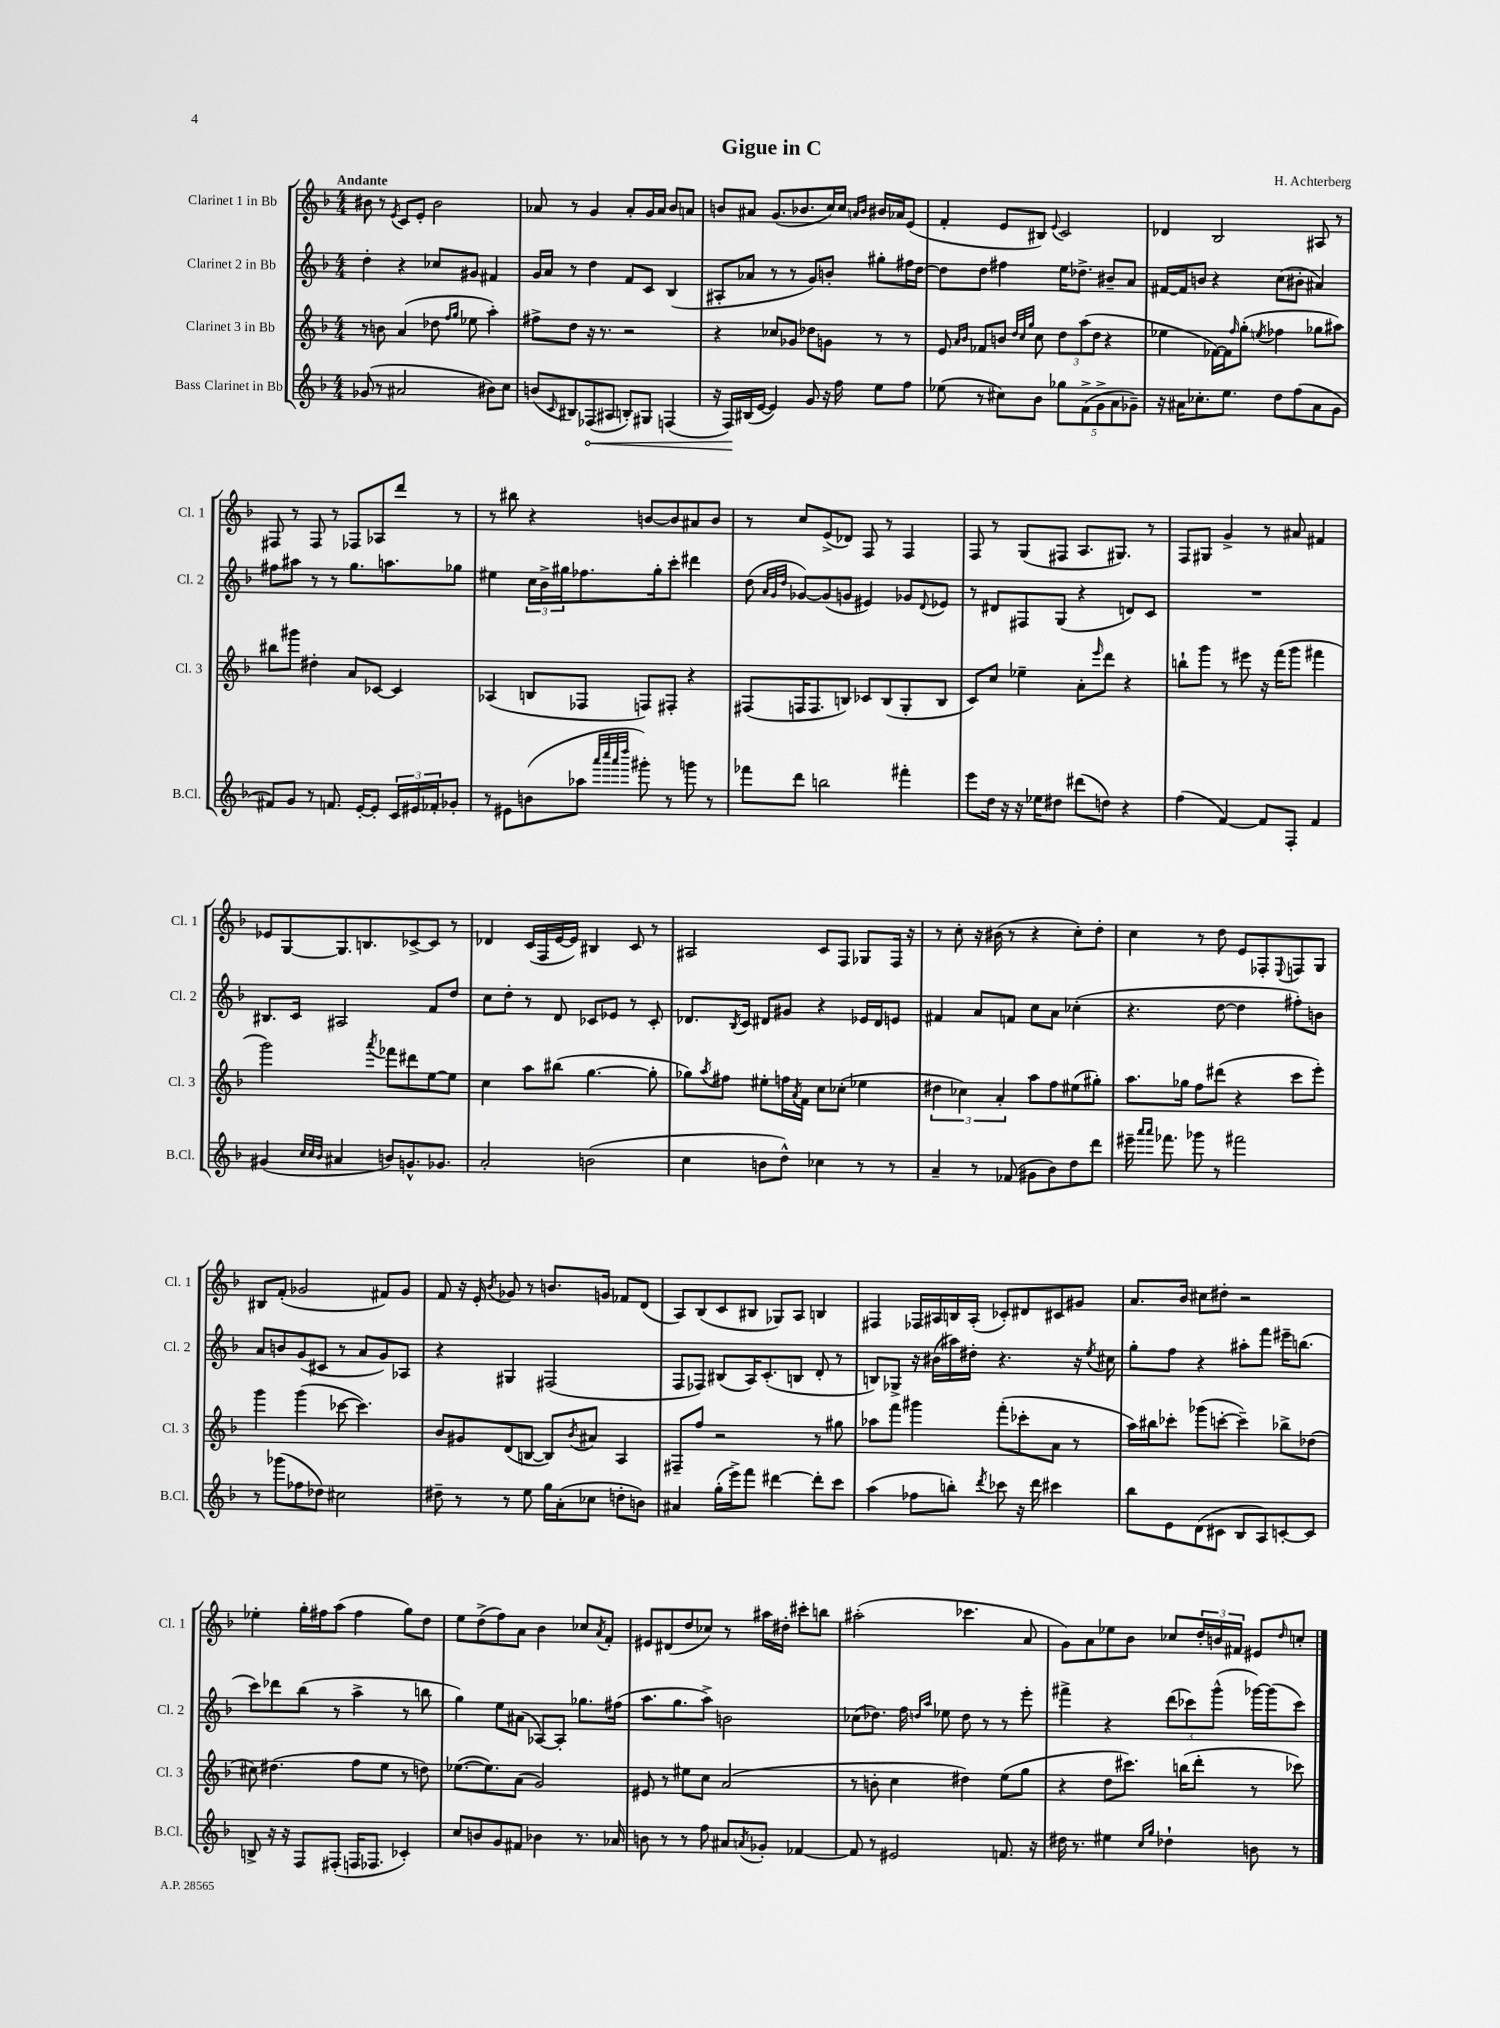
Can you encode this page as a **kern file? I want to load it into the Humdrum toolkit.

**kern	**dynam	**kern	**kern	**kern
*part4	*part4	*part3	*part2	*part1
*staff4	*staff4	*staff3	*staff2	*staff1
*I"Bass Clarinet in Bb	*	*I"Clarinet 3 in Bb	*I"Clarinet 2 in Bb	*I"Clarinet 1 in Bb
*I'B.Cl.	*	*I'Cl. 3	*I'Cl. 2	*I'Cl. 1
*clefG2	*	*clefG2	*clefG2	*clefG2
*k[b-]	*	*k[b-]	*k[b-]	*k[b-]
*M4/4	*	*M4/4	*M4/4	*M4/4
=1	=1	=1	=1	=1
!	!	!	!	!LO:TX:a:B:t=Andante
(8g-X/	.	8r	4dd'\	8b#X\
8r	.	8bn\	.	8r
.	.	.	.	8qe/
2a#X/	.	(4a/	4r	8c/L
.	.	.	.	8e'/J
.	.	8dd-X\	8cc-X/L	2b#\
.	.	16qqff/LL	.	.
.	.	16qqgg/JJ	.	.
.	.	8ee-X\	8g#X/J	.
8b#X\L)	.	4aa'\)	4f#X/	.
8cc\J	.	.	.	.
=2	=2	=2	=2	=2
(8bn/L	.	8ff#X^\L	16g/LL	8a-X/
.	.	.	16a/JJ	.
16qqc/	.	.	.	.
8B#X/)	.	8dd\J	8r	8r
!	!LO:HP:b	!	!	!
(8F-X/	<	16r	4dd\	4g/
.	.	8.r	.	.
8A#X/J	.	.	.	.
8Bn'/L)	.	2r	8f/L	8a-'/L
8G#X/J	.	.	8c/J	16g/L
.	.	.	.	16a-/JJ
(4Fn/	.	.	(4B-/	8b-/L
.	.	.	.	8an/J
=3	=3	=3	=3	=3
16r	.	4r	8A#X'/L	8bn/L
16F/LL)	.	.	.	.
(16B#X/	[	.	8a-X/J	8a#X/J
[16e/JJ	.	.	.	.
4e/])	.	8cc-X/L	8r	(8.g/L
.	.	8g-X/J	8r	.
.	.	.	.	8.b-X/
8g/	.	8dd-X\L	8g/L)	.
16r	.	8gn\J	8bn'/J	16cc/L)
16ff\	.	.	.	16cc/JJ
.	.	.	.	16qqan/LL
.	.	.	.	16qqb-/JJ
8ee\L	.	8r	8gg#X'\L	16b#X/LL
.	.	.	.	16a-X/J
8ff\J	.	8r	16ff#X\L	(8e/J
.	.	.	[16dd\JJ	.
=4	=4	=4	=4	=4
(8ee-X\	.	8e/	8dd\L]	4f'/
.	.	16qqa/LL	.	.
.	.	16qqb-/JJ	.	.
8r	.	8f-X/L	8dd\J	.
8cc#X\L)	.	8bn/J	4ff#X\	8e/L
.	.	32qqdd/LLL	.	.
.	.	32qqcc/	.	.
.	.	32qqgg/JJJ	.	.
8b-\J	.	8cc\	.	8B#X/J)
.	.	.	.	8qqe/
10gg-X\L	.	12dd\L	16ee\KL	2c/
.	.	.	8.dd-X^\J	.
.	.	(12aa\	.	.
(10f^\	.	.	.	.
.	.	12dd\J	.	.
10g^\	.	.	.	.
.	.	4r	8b#X~/L	.
10a\	.	.	.	.
.	.	.	8a/J	.
10g-X~\J)	.	.	.	.
=5	=5	=5	=5	=5
16r	.	4ee-X\	[16f#X/LL	4d-X/
16a#X\KL	.	.	16f#/J]	.
8.cc-X'\	.	.	8bn/J	.
.	.	[16f-X\LL)	4r	2B-/
8.ee\J	.	16f-\J]	.	.
.	.	16qqff/	.	.
.	.	(8gg'\J	.	.
.	.	8qeen/	.	.
8dd\L	.	4ff-X\	(8cc\L	.
(8ff\	.	.	8b#X'\J	.
8a#\	.	8gg-X\L	4a#X/)	8A#X/
8g\J	.	8aa#X\J)	.	8r
!!LO:LB:g=z
=6	=6	=6	=6	=6
8f#X/L)	.	8bb#X\L	8ff#X\L	8F#X/
8g/J	.	8ggg#X\J	8aa#X\J	8r
8r	.	4dd#X'\	8r	8F#/
8.fn/	.	.	8r	8r
.	.	8a/L	8.gg\L	8F-X/L
[16e'/KL	.	.	.	.
8e'/J]	.	[8c-X/J	.	8A-X/
.	.	.	8.aan\	.
24c/LL	.	4c-/]	.	8ddd/J
24e#X/	.	.	.	.
24f-X'/J	.	.	.	.
8g-X'/J	.	.	8gg-X\J	8r
=7	=7	=7	=7	=7
8r	.	(4A-X/	4ee#X\	8r
8e#X\L	.	.	.	8bb#X\
(8bn\	.	8Bn/L	24cc\LL	4r
.	.	.	24b-^\	.
.	.	.	24gg#X\J	.
8aa-X\J	.	8F-X/J	8.ff-X\	.
32qqaaa/LLL	.	.	.	.
32qqcccc/	.	.	.	.
32qqaaa/	.	.	.	.
32qqdddd/JJJ	.	.	.	.
8ggg#X'\)	.	8Fn/L)	.	[8bn/L
.	.	.	16gg#'\k	.
8r	.	8F#X'/J	8ccc'\J	8b/]
8gggn\	.	4r	4ddd#X\	8a#X/
8r	.	.	.	8b/J
=8	=8	=8	=8	=8
8fff-X\L	.	(8F#X/L	(8dd\	8r
.	.	.	32qqa/LLL	.
.	.	.	32qqg/	.
.	.	.	32qqdd/JJJ	.
8ddd\J	.	16Fn/K	[8g-X/L)	8cc/L
.	.	8.F/	.	.
2bbn\	.	.	(8g-/]	(8e^/
.	.	8Bn/J)	8gn/J	8d-X/J)
.	.	8c-X/L	4e#X/)	8F/
.	.	(8B/	.	8r
4fff#X'\	.	8G'/	8g-X/L	4F/
.	.	.	8qqd/	.
.	.	8B/J	8e-X/J	.
=9	=9	=9	=9	=9
8eee\L	.	8c/L)	8r	8F/
16dd\Jk	.	8cc/J	8d#X/L	8r
16r	.	.	.	.
16r	.	4ee-X~\	8F#X/	(8G/L
16ee-X\KL	.	.	.	.
8dd#X\J	.	.	(8G/J	8F#X/J
(8ddd#X\L	.	8a'\L	4r	8.A/L
.	.	16qqeee/	.	.
8ddn\J)	.	8ddd\J	.	.
.	.	.	.	8.G#X/J)
4r	.	4r	8dn/L)	.
.	.	.	8c/J	8r
=10	=10	=10	=10	=10
(4ff\	.	8bbn`\L	1r	8F/L
.	.	8ggg\J	.	8G#X/J
[4f/)	.	8r	.	4g^/
.	.	8eee#X\	.	.
8f/L]	.	16r	.	8r
.	.	(16fff\KL	.	.
8F'/J	.	8ggg\J	.	8a#X/
4f/	.	4fff#X\	.	4f#X/
!!LO:LB:g=z
=11	=11	=11	=11	=11
(4g#X/	.	2ggg\)	8.B#X/L	8e-X/L
.	.	.	.	[8G/
.	.	.	16c/Jk	.
32qqcc/LLL	.	.	.	.
32qqcc/	.	.	.	.
32qqb-/JJJ	.	.	.	.
4a#X/	.	.	2A#X/	8.G/]
.	.	.	.	8.Bn/
.	.	8qaaa/	.	.
8bn/L)	.	8fff-X\L	.	.
8.gn^^/	.	8ddd#X\	.	[8c-X^/
.	.	[8ee\	8f/L	8c-/J]
8.g-X/J	.	.	.	.
.	.	8ee\J]	8dd/J	8r
=12	=12	=12	=12	=12
2a'/	.	4cc\	8cc\L	4d-X/
.	.	.	8dd'\J	.
.	.	8aa\L	8r	(16c/LL
.	.	.	.	16F/
.	.	(8bb#X\J	8d/	[16e/
.	.	.	.	16e/JJ])
(2bn\	.	[4.gg\	8c-X/L	4B#X/
.	.	.	8e-X/J	.
.	.	.	8r	8c/
.	.	8gg'\]	8c-'/	8r
=13	=13	=13	=13	=13
4cc\	.	8gg-X\L)	8.d-X/L	2A#X/
.	.	8qaa/	.	.
.	.	8ff#X\J	.	.
.	.	.	8qB-/	.
.	.	.	16c/Jk	.
8bn\L	.	8ee#X'\L	8d#X/L	.
8dd^^\J)	.	16ffn\L	8g#X/J	.
.	.	8qa/	.	.
.	.	16f\JJ	.	.
4cc-X\	.	8cc\L	4r	8c/L
.	.	(8cc-X'\J	.	8F/J
8r	.	4ee-X\	16e-X/LL	8G-X/L
.	.	.	16d#/J	.
8r	.	.	8en/J	16F/Jk
.	.	.	.	16r
=14	=14	=14	=14	=14
4a~/	.	6dd#X\	4f#X/	8r
.	.	.	.	8cc'\
.	.	6cc-X\)	.	.
8r	.	.	8a/L	16r
.	.	.	.	(16b#X\
.	.	6a'/	.	.
(8f-X/	.	.	8fn/J	8r
8g#X\L	.	8aa\L	8cc\L	4r
8b-\)	.	8ff\	8a\J	.
8dd\	.	(8ee#X\	(4cc-X'\	8cc'\L)
8ddd\J	.	8gg#X'\J)	.	8dd'\J
=15	=15	=15	=15	=15
16eee#X~\	.	8.aa\L	4.r	4cc\
16qqaaa/LL	.	.	.	.
16qqaaa/JJ	.	.	.	.
8.fff-X\	.	.	.	.
.	.	16gg-X\Jk	.	.
8ggg-X\	.	8ff\L	.	8r
8r	.	(8ddd#X\J	[8dd\	8dd\
2fff#X\	.	4r	4dd\]	8e/L
.	.	.	.	8F-X'/
.	.	.	.	8qqE/
.	.	8ccc\L	8ff#X'\L)	8Fn/
.	.	8eee'\J)	8bn\J	8G/J
!!LO:LB:g=z
=16	=16	=16	=16	=16
8r	.	4ggg\	8a/L	8B#X/L
(8ggg-X\L	.	.	8bn/	(8f'/J
8ff-X\	.	(4ggg\	(8g/	2g-X/
8dd-X\J)	.	.	8c#X/J	.
2cc#X\	.	[8ccc-X\	8r	.
.	.	4.ccc-\])	8a/L	.
.	.	.	8g/)	8f#X/L)
.	.	.	8A-X/J	8g-/J
=17	=17	=17	=17	=17
8dd#X~\	.	8b-/L	4r	8f/
8r	.	8g#X/	.	16r
.	.	.	.	16e'/
.	.	.	.	8qb-/
8r	.	(8d/	4G#X/	8g-X/
8ee\	.	[8Bn/J	.	8r
16gg\LL	.	8B/L])	(2F#X/	8.bn/L
(16a'\J	.	.	.	.
.	.	8qb-/	.	.
8cc-X\J	.	8a#X/J	.	.
.	.	.	.	16gn/Jk
8ddn'\L	.	4A/	.	8f-X/L
8bn\J)	.	.	.	(8d/J
=18	=18	=18	=18	=18
4a#X/	.	8F#X~/L	8F/L	8A/L)
.	.	8ff/J	8F-X/J)	(8B-/
(16gg'\LL	.	2r	(8B#X/L	8c/
16eee^\J)	.	.	.	.
8fff\J	.	.	16A/K)	8B#X/J
.	.	.	(8.c'/	.
[4ddd#X\	.	.	.	8G-X/L)
.	.	.	8Bn/J	8A/J
8ddd#'\L]	.	8r	8d'/	4Bn/
8ccc\J	.	8gg#X\	8r	.
=19	=19	=19	=19	=19
(4aa\	.	8aa-X\L	8Bn/L)	4F#X/
.	.	8fff\J	8G-X^/J	.
8ff-X\L	.	4ggg#X\	16r	16F-X/LL
.	.	.	(16b#X\LL	16A#X/
8bbn'\J)	.	.	16aa#X\)	16Bn/
.	.	.	16dd#X'\JJ	(16A#'/JJ
8qddd/	.	.	.	.
8ccc-X\	.	(8fff'\L	4.r	8c-X'/L)
16r	.	8ccc-X'\	.	8d#X/
16ddd\	.	.	.	.
4ccc#X\	.	8a\J	.	8c#X/
.	.	8r	16r	8g#X/J
.	.	.	8qee/	.
.	.	.	16cc#X\	.
=20	=20	=20	=20	=20
8bb-\L	.	16aa\LL)	8gg'\L	8.a/L
.	.	16bb#X\J	.	.
8e\	.	8ccc-X'\J	8ff\J	.
.	.	.	.	16b-/Jk
(8d\	.	(8ggg-X\L	4r	8cc#X\L
8c#X\J	.	[8cccn'\J	.	8dd#X'\J
8B-/L	.	4ccc~\])	8aa#X'\L	2r
8A/)	.	.	8fff\J	.
[8cn'/	.	8bb-X^\L	16eee#X~\KL	.
.	.	.	(8.bbn\J	.
8c/J]	.	(8dd-X\J	.	.
!!LO:LB:g=z
=21	=21	=21	=21	=21
8Bn^/	.	8cc#X\)	8ccc\L)	4ee-X'\
16r	.	(4.dd#X\	8ddd-X\	.
16r	.	.	.	.
8F/L	.	.	(8bb-\J	16gg'\LL
.	.	.	.	16ff#X\J
(8F#X'/J	.	.	8r	(8aa\J
16Fn/KL	.	8ff\L	4aa^\	4ff#\
8.F-X/J	.	.	.	.
.	.	8ee\J	.	.
4c-X'/)	.	8r	8r	8gg\L)
.	.	8ddn\)	8bbn\	8dd\J
=22	=22	=22	=22	=22
8cc/L	.	([8.ee-X\L	4gg\)	8ee\L
8bn/	.	.	.	(8dd^\
.	.	8.ee-\])	.	.
8g/	.	.	8ee\L	8ff\)
8f#X/J	.	(8a\J	(8a#X\J	8a\J
4b-X\	.	2g/)	[8A-X/L)	4b-\
.	.	.	8A-'/J]	.
8.r	.	.	8.gg-X\L	8cc-X/L
.	.	.	.	8qa/
.	.	.	.	8f'/J
16a-X/	.	.	(16ff#X\Jk	.
=23	=23	=23	=23	=23
8bn\	.	8e#X/	8.aa\L	8e#X/L
8r	.	8r	.	(8d#X/
.	.	.	8.gg\	.
8r	.	8ee#X\L	.	8dd/
8ff\	.	8cc\J	8aa^\J)	8cc-X/J)
8a#X/L	.	(2a/	2bn\	8r
8qan/	.	.	.	.
8g-X'/J	.	.	.	16aa#X\LL
.	.	.	.	16dd#X'\JJ
[4f-X/	.	.	.	8ccc#X'\L
.	.	.	.	8bbn\J
=24	=24	=24	=24	=24
8f-/]	.	8r	(8cc-X\L	(2aa#X'\
8r	.	8bn'\	8.dd-X\J)	.
2e#X/	.	4cc\	.	.
.	.	.	16ff\	.
.	.	.	16qqddn/LL	.
.	.	.	16qqaa/JJ	.
.	.	.	8ee-X\	.
.	.	4dd#X\)	8dd\	4.ccc-X\
.	.	.	8r	.
8.fn/	.	(8ee\L	8r	.
.	.	8gg\J	8eee'\	8a/
16r	.	.	.	.
=25	=25	=25	=25	=25
16dd#X\	.	4r	4fff#X^\	8g\L)
8.r	.	.	.	.
.	.	.	.	8a\
4ee#X\	.	8dd\L	4r	8ee-X\
.	.	8.ccc#X\J)	.	8b-\J
16qqcc/LL	.	.	.	.
16qqgg/JJ	.	.	.	.
4dd-X`\	.	.	(12ddd\L	8cc-X/L
.	.	(16bbn\KL	.	.
.	.	.	12ccc-X\)	.
.	.	8ddd'\J	.	24dd'/L
.	.	.	(12ggg^^\J	24bn/
.	.	.	.	24f#X/JJ
8bn\	.	8r	[16ggg-X\LL)	8e#X/L
.	.	.	(16ggg-\J]	.
.	.	.	.	16qqdd/
8r	.	8ccc-X\)	8ccc-\J)	8ccn'/J
==	==	==	==	==
*-	*-	*-	*-	*-
